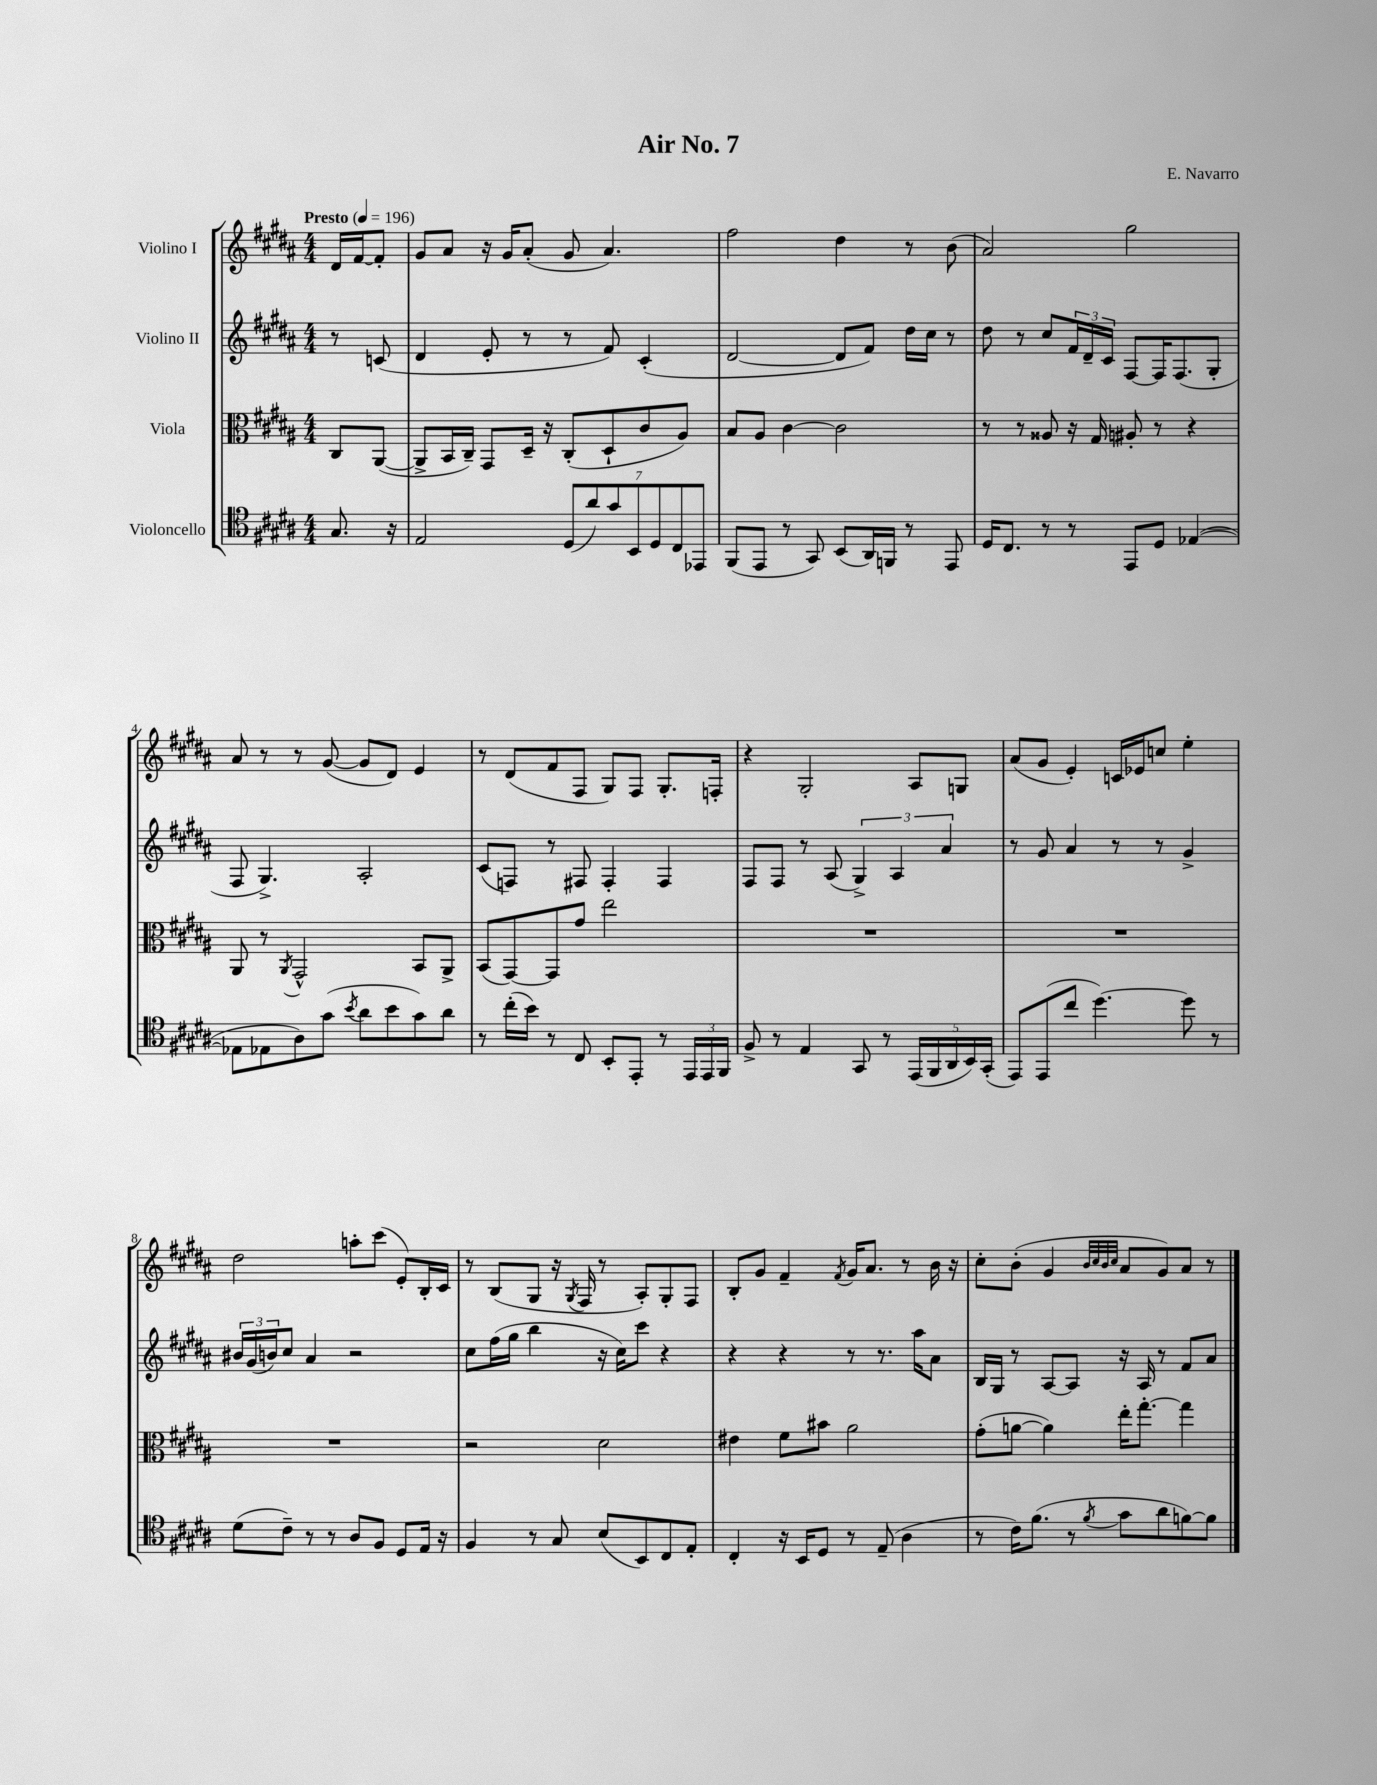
\header { title = "Air No. 7" composer = "E. Navarro" }
<<
\new StaffGroup <<
\new Staff = "s0" \with { instrumentName = "Violino I" } {
    \clef treble \key b \major \numericTimeSignature \time 4/4 \partial 4 \tempo "Presto" 4 = 196
    dis'16 fis'16~ fis'8-. |
    gis'8 ais'8 r16 gis'16 ais'8-.( gis'8 ais'4.) |
    fis''2 dis''4 r8 b'8( |
    ais'2) gis''2 |
    ais'8 r8 r8 gis'8~( gis'8 dis'8) e'4 |
    r8 dis'8( fis'8 fis8 gis8) fis8 gis8.-. f16-. |
    r4 gis2-. ais8 g8 |
    ais'8( gis'8 e'4-.) c'16 ees'16 c''8 e''4-. |
    dis''2 a''8-. cis'''8( e'8-.) b16-. cis'16 |
    r8 b8( gis8 r16 \acciaccatura { gis8 } fis16 r8 ais8-.) gis8-. fis8 |
    b8-. gis'8 fis'4-- \acciaccatura { fis'8 } gis'16 ais'8. r8 b'16 r16 |
    cis''8-. b'8-.( gis'4 \grace { b'32 cis''32 b'32 cis''32 } ais'8 gis'8) ais'8 r8 \bar "|." |
}
\new Staff = "s1" \with { instrumentName = "Violino II" } {
    \clef treble \key b \major \numericTimeSignature \time 4/4 \partial 4
    r8 c'8( |
    dis'4 e'8-. r8 r8 fis'8) cis'4-.( |
    dis'2~ dis'8 fis'8) dis''16 cis''16 r8 |
    dis''8 r8 cis''8 \tuplet 3/2 { fis'16 dis'16-- cis'16 } fis8~ fis16 fis8.( gis8-. |
    fis8 gis4.->) ais2-. |
    cis'8( f8) r8 fis8 fis4-. fis4 |
    fis8 fis8 r8 ais8( \tuplet 3/2 { gis4->) ais4 ais'4 } |
    r8 gis'8 ais'4 r8 r8 gis'4-> |
    \tuplet 3/2 { bis'16 gis'16( b'16) } cis''8 ais'4 r2 |
    cis''8 fis''16( gis''16 b''4 r16 cis''16) cis'''8 r4 |
    r4 r4 r8 r8. ais''16 ais'8 |
    b16 gis16 r8 ais8~ ais8 r16 ais16 r8 fis'8 ais'8 \bar "|." |
}
\new Staff = "s2" \with { instrumentName = "Viola" } {
    \clef alto \key b \major \numericTimeSignature \time 4/4 \partial 4
    cis8 ais,8~( |
    ais,8-> b,16 cis16--) gis,8 dis16-- r16 cis8-.( dis8-! cis'8 ais8) |
    b8 ais8 cis'4~ cis'2 |
    r8 r8 aisis8 r16 gis16 ais8-. r8 r4 |
    ais,8 r8 \acciaccatura { ais,8 } gis,2-^ b,8 ais,8-> |
    b,8( gis,8~) gis,8 gis'8 e''2 |
    R1 |
    R1 |
    R1 |
    r2 dis'2 |
    eis'4 fis'8 bis'8 ais'2 |
    gis'8-.( a'8~ a'4) e''16-. gis''8.~-. gis''4 \bar "|." |
}
\new Staff = "s3" \with { instrumentName = "Violoncello" } {
    \clef tenor \key b \major \numericTimeSignature \time 4/4 \partial 4
    gis8. r16 |
    e2 \tuplet 7/4 { dis8( ais'8) gis'8 b,8 dis8 cis8 ees,8 } |
    fis,8( e,8 r8 gis,8) b,8( ais,16) f,16 r8 e,8 |
    dis16 cis8. r8 r8 e,8 dis8 ees4~( |
    ees8 ees8 ais8) gis'8( \acciaccatura { b'8 } ais'8 b'8 gis'8) ais'8 |
    r8 cis''16-.( b'16) r8 cis8 b,8-. e,8-. r8 \tuplet 3/2 { e,16 e,16 fis,16 } |
    fis8-> r8 e4 gis,8 r8 \tuplet 5/4 { e,16( fis,16 ais,16 b,16) gis,16-.( } |
    e,8) e,8( cis''8 dis''4.~) dis''8 r8 |
    dis'8( cis'8--) r8 r8 ais8 fis8 dis8 e16 r16 |
    fis4 r8 gis8 b8( b,8) cis8 e8-. |
    cis4-. r16 b,16 dis8 r8 e8--( ais4 |
    r8 cis'16) fis'8.( r8 \acciaccatura { fis'8 } gis'8 ais'8 f'8~) f'8 \bar "|." |
}
>>
>>
